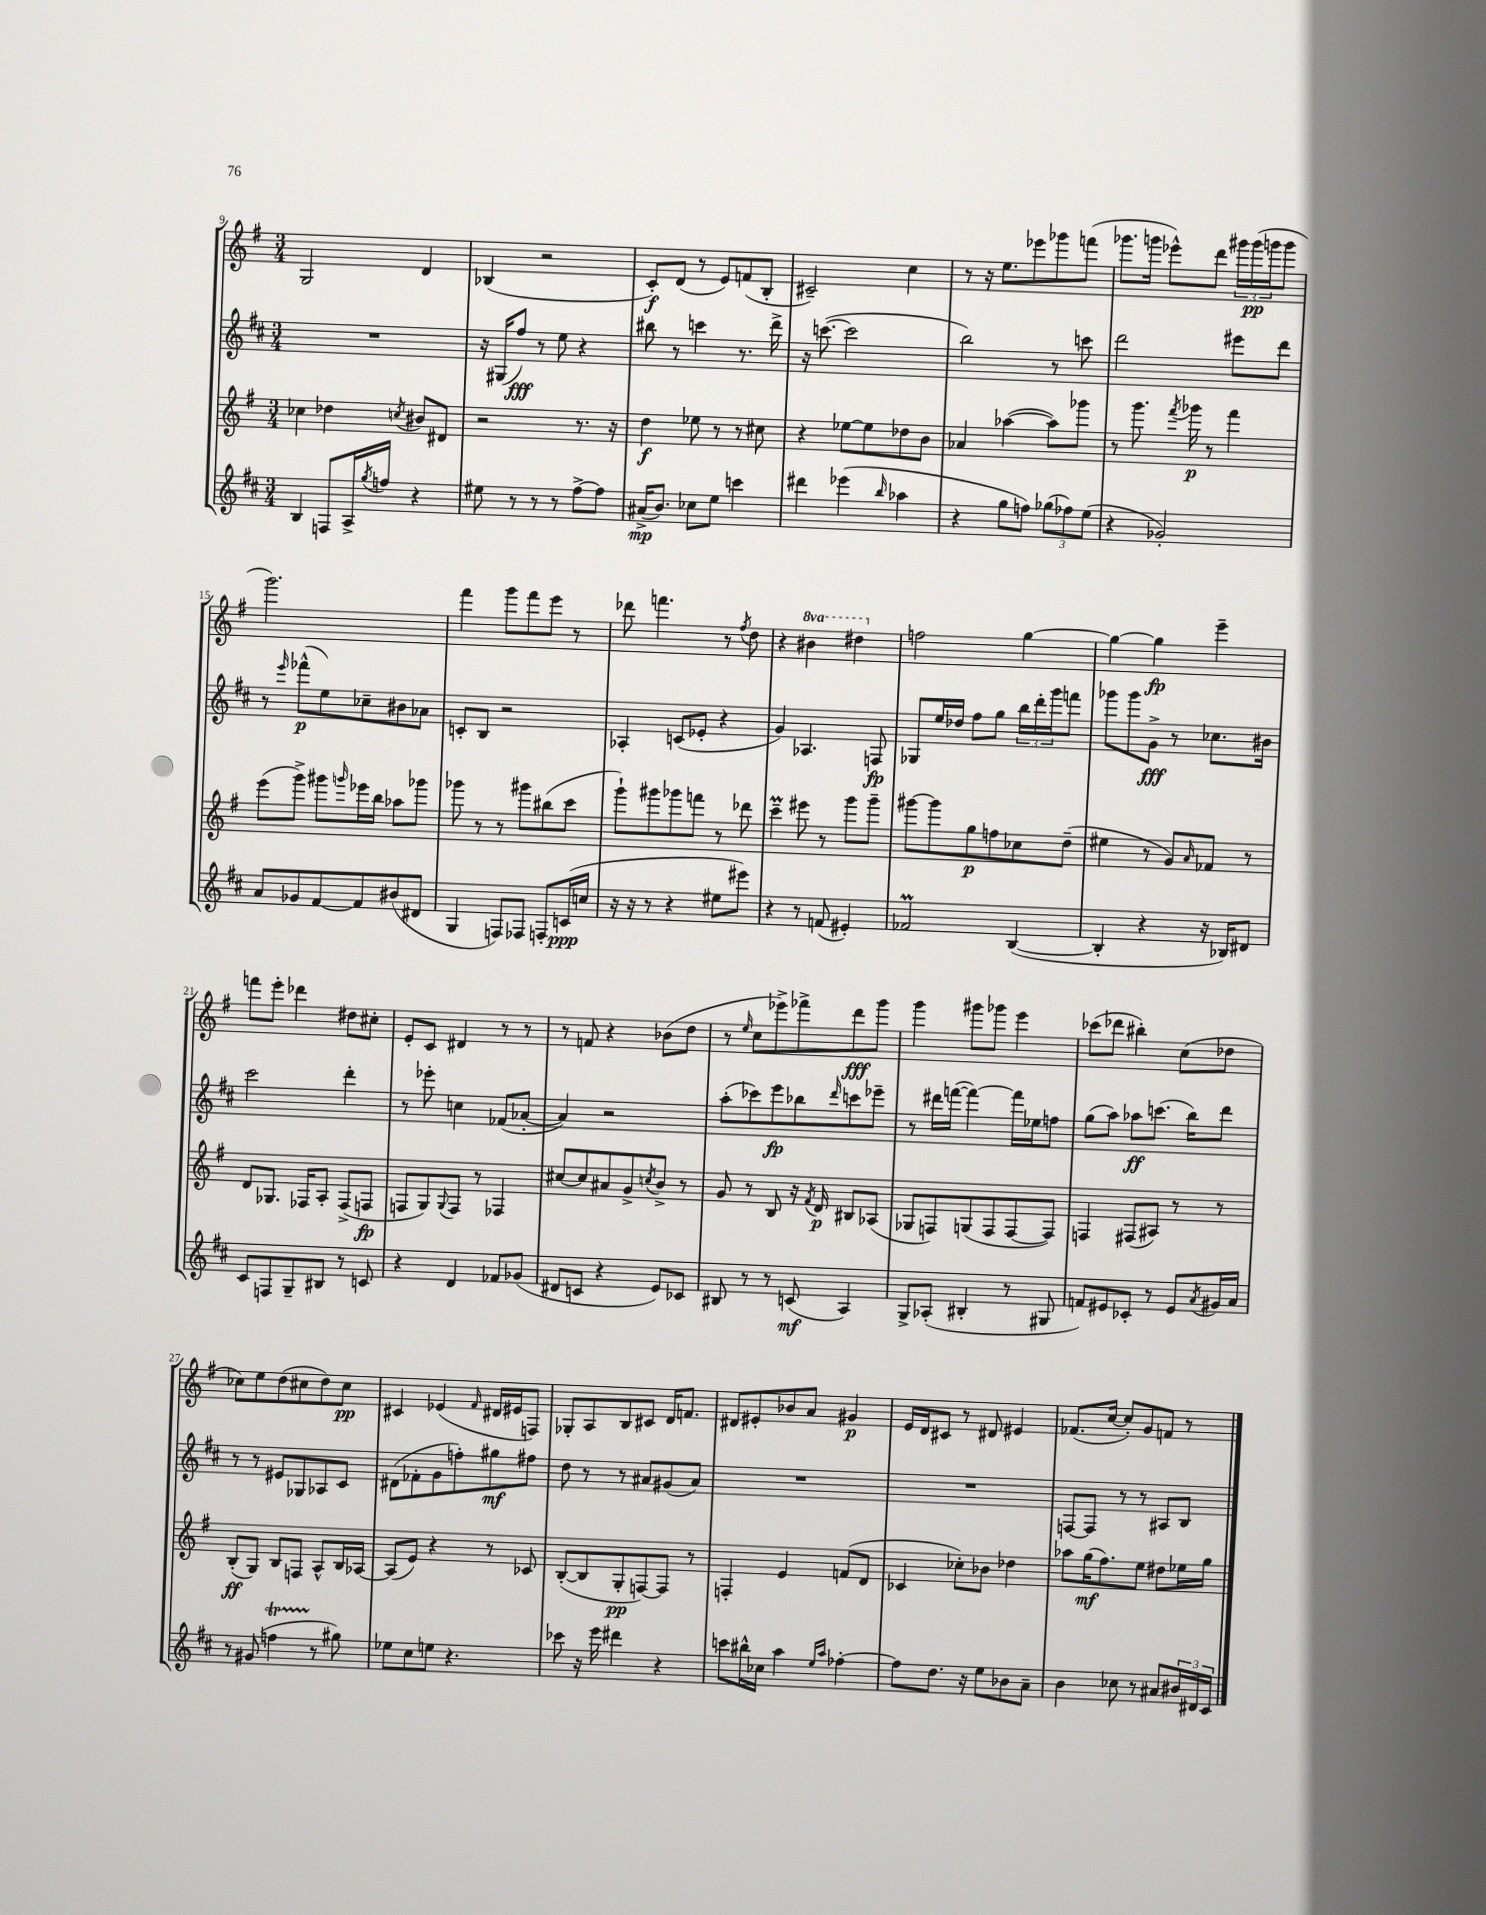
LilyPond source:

<<
\new StaffGroup <<
\new Staff = "s0" {
    \clef treble \key g \major \numericTimeSignature \time 3/4 \set Staff.ottavationMarkups = #ottavation-simple-ordinals
    g2 d'4 |
    bes4( r2 |
    c'8-.\f) d'8( r8 e'8) f'8( b8-. |
    cis'2--) c''4 |
    r8 r16 e''8. ees'''8 ges'''8 f'''8( |
    ges'''8. g'''16 ees'''8-^) d'''8 \tuplet 3/2 { gis'''16 gis'''16\pp( g'''16 } g'''8 |
    g'''2.) |
    fis'''4 g'''8 fis'''8 e'''8 r8 |
    des'''8 f'''4. r8 \acciaccatura { fis''8 } d''8 |
    r4 \ottava #1 bis''4 dis'''4 \ottava #0 |
    f''2 g''4~ |
    g''4~ g''4\fp e'''4-- |
    f'''8 e'''8-. des'''4 dis''8 cis''8-. |
    e'8-. c'8 dis'4 r8 r8 |
    r8 f'8 r4 bes'8( d''8 |
    r8 \grace { e''16 } c''8 ees'''8->) fes'''8-> d'''8\fff g'''8 |
    g'''4 gis'''8 ges'''8 e'''4 |
    ces'''8( des'''8 bis''4-.) c''8( des''8 |
    ces''8) e''8 d''8( cis''8 d''8) cis''8\pp |
    cis'4 ees'4( \grace { fis'16 } dis'16 eis'16 f8) |
    ges8-. a8 b8 cis'8 d'16 f'8. |
    dis'8 eis'8-. bes'8 a'8 gis'4\p |
    e'16 d'16 cis'8 r8 dis'8 eis'4 |
    fes'8.( c''16~ c''8-.) g'8 f'8 r8 \bar "|." |
}
\new Staff = "s1" {
    \clef treble \key d \major \numericTimeSignature \time 3/4
    R2. |
    r16 gis16( fis''8\fff) r8 e''8 r4 |
    bis''8 r8 c'''4 r8. d'''16-> |
    r16 c'''8.~( c'''2 |
    b''2) r8 c'''8 |
    d'''2 eis'''8 d'''8 |
    r8 \grace { e'''16 } fes'''8-^\p( e''8) ces''8-- bis'8 aes'8 |
    c'8-. b8 r2 |
    aes4-. c'8( ees'8-. r4 |
    g'4) aes4. f8\fp |
    ges8 e''16 des''16 fis''8 g''8 \tuplet 3/2 { b''16 d'''16-. g'''16 } f'''8 |
    ges'''8 ges'''8 g'8->\fff r8 ces''8. bis'16 |
    cis'''2 d'''4-. |
    r8 ees'''8-. c''4 fes'8( aes'8~-. |
    aes'4) r2 |
    a''8-.( ces'''8) e'''8\fp bes''8 \grace { d'''16 } c'''8 ees'''8-- |
    r8 dis'''16 f'''16~( f'''4~) f'''16 ees''16 f''8 |
    g''8( a''8) aes''8\ff c'''8.( b''16) d'''8 |
    r8 r8 eis'8 ges8 aes8 cis'8 |
    dis'8( fes'8-. g'8 f''8-.) gis''8\mf fis''8 |
    d''8 r8 r8 ais'8 gis'8( ais'8) |
    R2. |
    R2. |
    f8~ f8 r8 r8 ais8 b8 \bar "|." |
}
\new Staff = "s2" {
    \clef treble \key g \major \numericTimeSignature \time 3/4
    ces''4 des''4 \acciaccatura { c''8 } bis'8 dis'8 |
    r2 r8. r16 |
    d''4\f ees''8 r8 r8 cis''8 |
    r4 ees''8~ ees''8 des''8 b'8 |
    aes'4 aes''4~( aes''8) ges'''8 |
    r8 g'''8. \acciaccatura { fis'''8 } ges'''16\p r8 fis'''4 |
    e'''8( g'''8->) gis'''8 \grace { g'''16 } ees'''16 b''16 aes''8 ges'''8 |
    ges'''8 r8 r8 gis'''8 bis''8( c'''8 |
    g'''8-!) gis'''8 ges'''8 f'''8 r8 des'''8 |
    c'''4--\prall eis'''8 r8 g'''8 g'''8-- |
    gis'''8~ gis'''8 g''8\p f''8 ces''8 d''8--( |
    eis''4 r8 g'8) \grace { a'16 } fes'8 r8 |
    d'8 ges8. fes16 a8-. fes8->( f8\fp |
    f8 g8) \appoggiatura { g8 } f8 r8 fes4 |
    cis''8~ cis''8 ais'8 g'8-> \acciaccatura { c''8 } b'8-> r8 |
    g'8 r8 b8 r16 \acciaccatura { fis'8 } d'16\p bis8 aes8( |
    ges8 f8) g8( f8 f8~ f8) |
    f4 fis8( ais8) r8 r8 |
    b8-.\ff( g8) b8 f8 a8-^ b16 aes16~ |
    aes8( e'8) r4 r8 ces'8 |
    b8~-.( b8 g8-.\pp f8~) f8 r8 |
    f4-. e'4 f'8( d'8 |
    ces'4 ces''8-.) bes'8 des''4 |
    aes''8 g''16\mf( fis''8.) e''8 dis''8 ees''16 g''16 \bar "|." |
}
\new Staff = "s3" {
    \clef treble \key d \major \numericTimeSignature \time 3/4
    b4 f8 a16-> \acciaccatura { g''8 } f''16 r4 |
    eis''8 r8 r8 r8 fis''8~-> fis''8 |
    ais'16->\mp( b'8.) ces''8 e''8 c'''4 |
    dis'''4 ees'''4( \grace { b''16 } aes''4 |
    r4 g''8 f''8) \tuplet 3/2 { ges''8( fes''8) e''8( } |
    r4 ges'2-.) |
    a'8 ges'8 fis'8~ fis'8 bis'8( dis'8 |
    g4 f8) fes8 f8-. c'16\ppp( c''16 |
    r16 r16 r8 r4 eis''8 eis'''8) |
    r4 r8 f'8( eis'4-.) |
    fes'2\prall b4~( |
    b4-. r4 r16 bes16) dis'8 |
    cis'8 f8 g8-- bis8 r8 c'8 |
    r4 d'4 fes'8 ges'8( |
    dis'8 c'8 r4 e'8) ces'8 |
    bis8 r8 r8 c'8\mf( a4) |
    g8-> aes8-.( bis4-. r8 gis8 |
    f'8) eis'8 ces'8-. r8 eis'8 \acciaccatura { a'8 } gis'16 a'16 |
    r8 gis'8( f''4\startTrillSpan r8\stopTrillSpan gis''8) |
    ees''8 cis''8 e''8 r4. |
    ces'''8 r16 e'''16 dis'''4 r4 |
    c'''8 bis''16-^ ces''16 a''4 \grace { e''16 a''16 } fes''4~-. |
    fes''8 d''8. r16 e''8 bes'8 a'8-- |
    b'4 ces''8 r8 ais'8 \tuplet 3/2 { bis'16 dis'16 cis'16 } \bar "|." |
}
>>
>>
\layout { \context { \Score currentBarNumber = #9 } }
